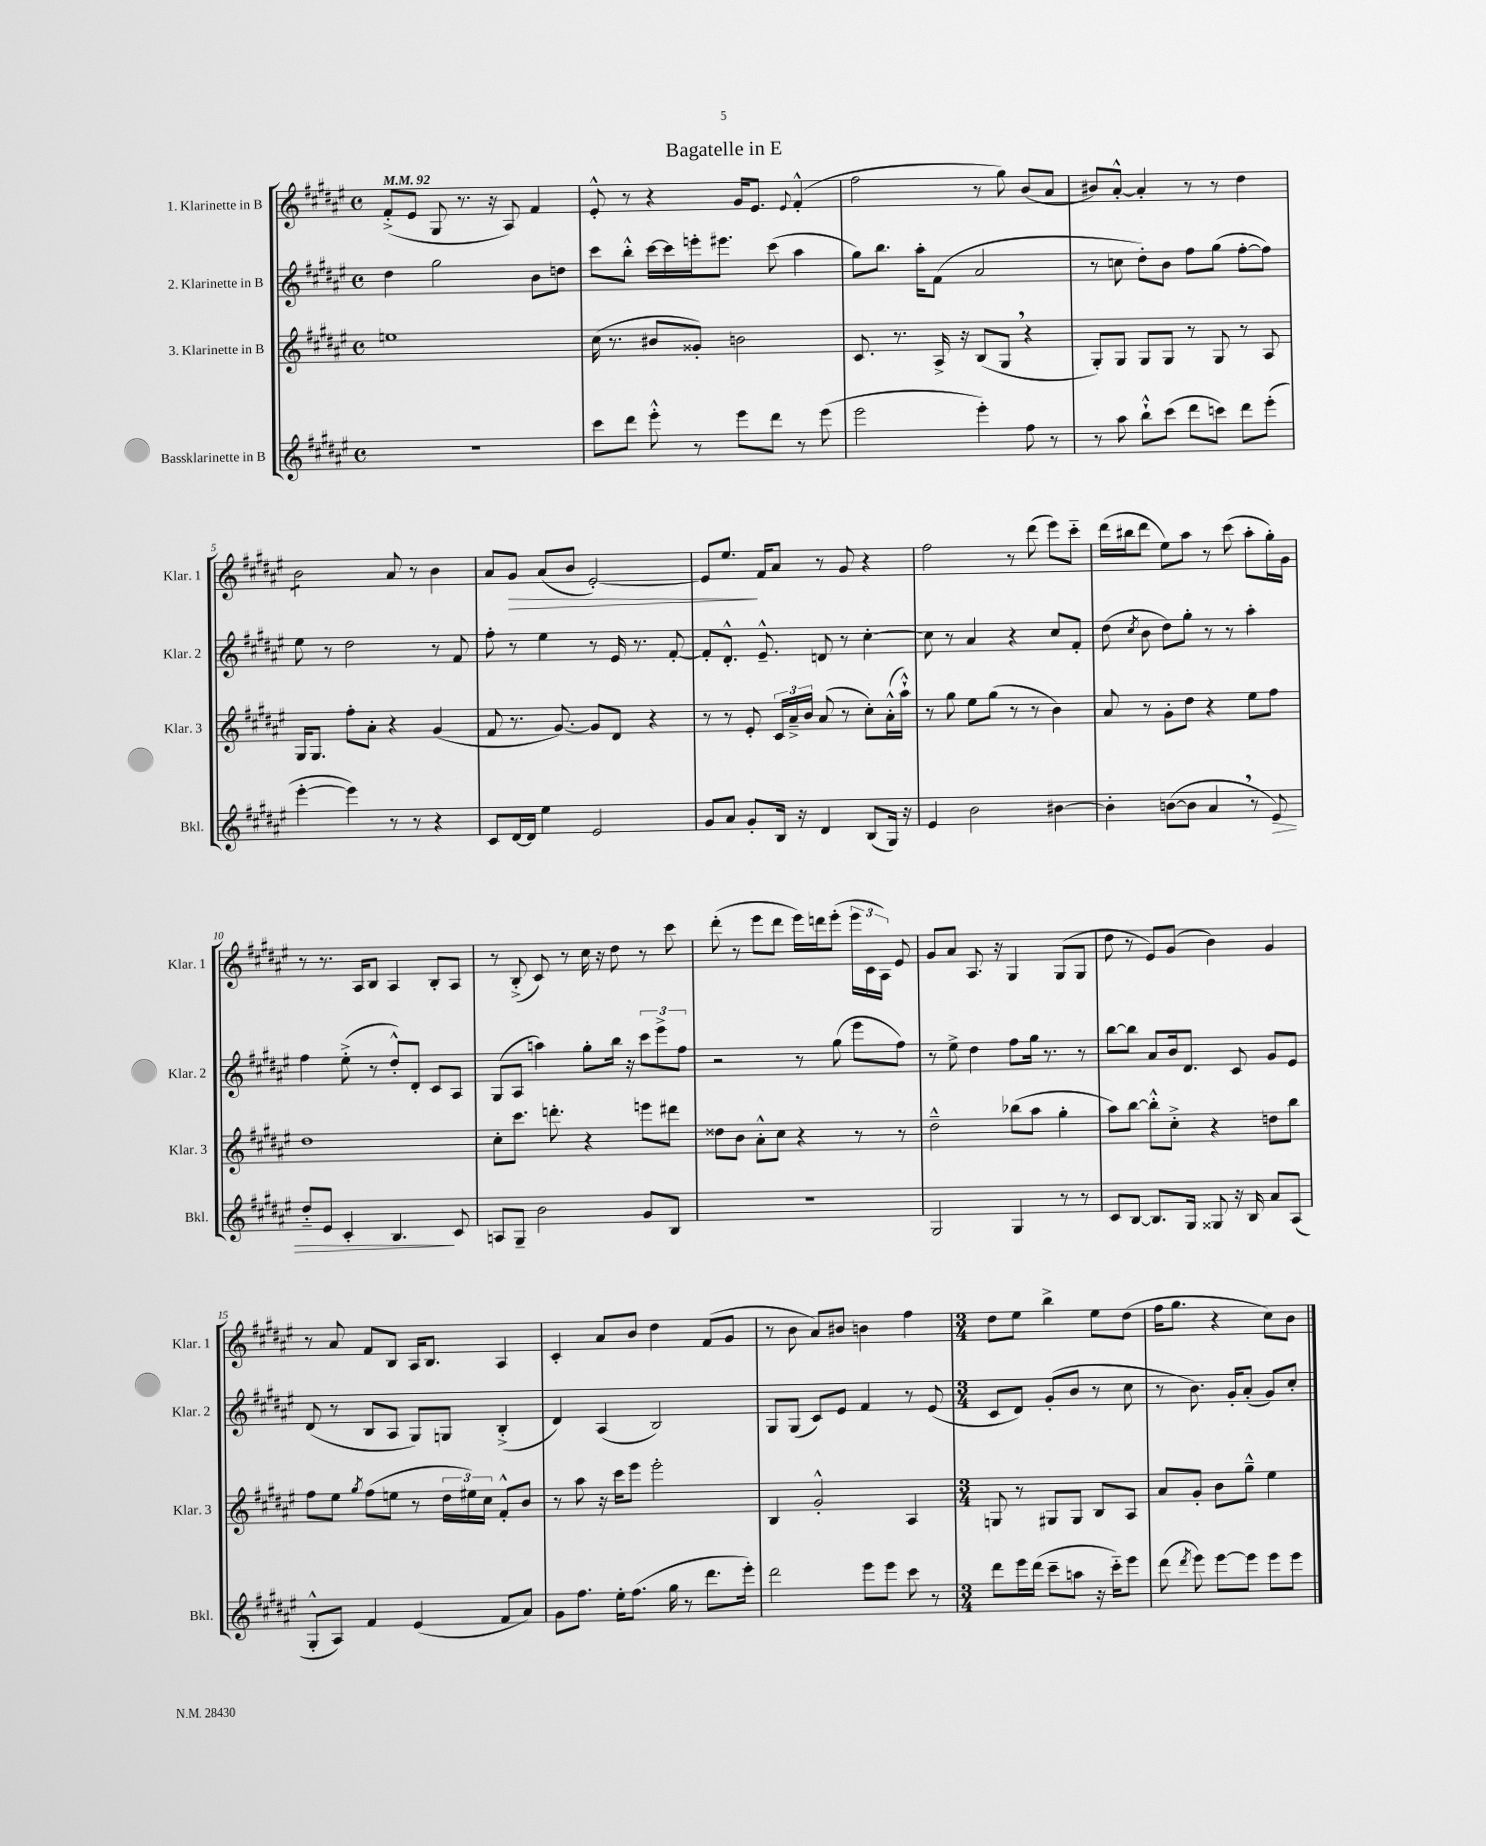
\header { title = "Bagatelle in E" }
<<
\new StaffGroup <<
\new Staff = "s0" \with { instrumentName = "1. Klarinette in B" shortInstrumentName = "Klar. 1" } {
    \clef treble \key fis \major \defaultTimeSignature \time 4/4 \tempo 4 = 92
    \autoBeamOff fis'8[-.->( eis'8] gis8 r8. r16 ais8) fis'4 |
    eis'8-.-^ r8 r4 gis'16[ eis'8.] \appoggiatura { eis'8 } fis'4-.-^( |
    fis''2 r8 gis''8) b'8[( ais'8] |
    bis'8[) ais'8]~-.-^ ais'4-. r8 r8 dis''4 |
    b'2:8 ais'8 r8 b'4 |
    ais'8[ gis'8]\> ais'8[( b'8] eis'2~-.) |
    eis'8[ eis''8.]\! fis'16[ ais'8] r8 gis'8 r4 |
    fis''2 r8 dis'''8( eis'''8[) cis'''8]-_ |
    dis'''16[( bis''16 dis'''8] eis''8[) ais''8] r8 cis'''8( ais''8[-. gis''16-.) gis'16] |
    r8 r8. ais16[ b8] ais4 b8[-. ais8] |
    r8 b8-.->( cis'8) r8 cis''16 r16 dis''8 r8 cis'''8 |
    dis'''8-.( r8 eis'''8[ dis'''8] eis'''16[) d'''16 eis'''8]-.( \tuplet 3/2 { eis'''16[ cis'16 ais16]) } eis'8 |
    gis'8[ ais'8] ais8. r16 gis4 gis8[( gis8] |
    dis''8 r8 eis'8[) gis'8]( b'4) gis'4 |
    r8 ais'8 fis'8[ b8] ais16[ b8.] ais4 |
    cis'4-. ais'8[ b'8] dis''4 fis'8[( gis'8] |
    r8 b'8 ais'8[) bis'8] b'4 fis''4 |
    \numericTimeSignature \time 3/4 dis''8[ eis''8] b''4-> eis''8[ dis''8]( |
    fis''16[ gis''8.] r4 cis''8[) b'8] \bar "|." |
}
\new Staff = "s1" \with { instrumentName = "2. Klarinette in B" shortInstrumentName = "Klar. 2" } {
    \clef treble \key fis \major \defaultTimeSignature \time 4/4
    \autoBeamOff dis''4 gis''2 b'8[ d''8] |
    cis'''8[ b''8]-.-^ cis'''16[~ cis'''16 e'''16-. eis'''8.] cis'''8( ais''4 |
    gis''8[) b''8.] ais''16[-. fis'8]( ais'2 |
    r8 c''8 dis''8[-.) b'8] fis''8[ gis''8]( fis''8[~-. fis''8]) |
    eis''8 r8 dis''2 r8 fis'8 |
    fis''8-. r8 eis''4 r8 eis'16 r8. fis'8~-. |
    fis'8[-. dis'8.]-.-^ eis'8.---^ d'8 r8 cis''4~-. |
    cis''8 r8 ais'4 r4 cis''8[ fis'8]-. |
    dis''8( \acciaccatura { cis''8 } b'8 dis''8[) gis''8]-. r8 r8 ais''4-. |
    fis''4 eis''8-.->( r8 dis''8[-.-^) dis'8]-. cis'8[ ais8] |
    gis8[( ais8] a''4) gis''8[-. b''16] r16 \tuplet 3/2 { cis'''8[ eis'''8-> fis''8] } |
    r2 r8 gis''8( eis'''8[ fis''8]) |
    r8 eis''8-> dis''4 fis''8[ gis''16] r8. r8 |
    b''8[~ b''8] ais'8[ b'16 dis'8.] cis'8 gis'8[ eis'8] |
    dis'8( r8 b8[ ais8] gis8[) g8] b4-.->( |
    dis'4) ais4( b2) |
    gis8[ gis8]( cis'8[) eis'8] fis'4 r8 eis'8( |
    \numericTimeSignature \time 3/4 cis'8[ dis'8]) gis'8[-.( b'8] r8 cis''8 |
    r8 b'8.) gis'16[-. ais'8]-.( gis'8[) cis''8]-. \bar "|." |
}
\new Staff = "s2" \with { instrumentName = "3. Klarinette in B" shortInstrumentName = "Klar. 3" } {
    \clef treble \key fis \major \defaultTimeSignature \time 4/4
    \autoBeamOff e''1 |
    cis''16( r8. bis'8[ gisis'8]-.) b'2 |
    cis'8. r8. ais16-> r16 b8[( gis8] \breathe r4 |
    gis8[-.) gis8] gis8[ gis8] r8 gis8 r8 ais8 |
    gis16[ gis8.] fis''8[-. ais'8]-. r4 gis'4( |
    fis'8 r8. gis'8.~) gis'8[ dis'8] r4 |
    r8 r8 eis'8-. \tuplet 3/2 { cis'16[ ais'16---> b'16] } ais'8( r8 cis''8[-.) ais'16-.-^( ais''16]-!-^) |
    r8 gis''8 eis''8[ gis''8]( r8 r8 b'4) |
    ais'8 r8 gis'8[-. dis''8] r4 eis''8[ fis''8] |
    dis''1 |
    cis''8[-. cis'''8.] d'''8.-. r4 e'''8[ dis'''8] |
    disis''8[ b'8] ais'8[-.-^ cis''8] r4 r8 r8 |
    dis''2---^ bes''8[( ais''8] gis''4-. |
    ais''8[) b''8]~ b''8[-.-^ cis''8]-.-> r4 d''8[ b''8] |
    fis''8[ eis''8] \acciaccatura { gis''8 } fis''8[( e''8] r8 \tuplet 3/2 { dis''16[ eis''16) cis''16] } fis'8[-.-^ b'8] |
    r8 ais''8 r16 cis'''16[ eis'''8] eis'''2-. |
    b4 gis'2-.-^ ais4 |
    \numericTimeSignature \time 3/4 g8 r8 gis8[ gis8] b8[ ais8] |
    ais'8[ gis'8]-. b'8[ gis''8]---^ eis''4 \bar "|." |
}
\new Staff = "s3" \with { instrumentName = "Bassklarinette in B" shortInstrumentName = "Bkl." } {
    \clef treble \key fis \major \defaultTimeSignature \time 4/4
    \autoBeamOff R1 |
    cis'''8[ dis'''8] eis'''8-.-^ r8 eis'''8[ dis'''8] r8 eis'''8( |
    eis'''2 eis'''4-.) fis''8 r8 |
    r8 ais''8 b''8[-!-^ cis'''8]( dis'''8[ c'''8]) dis'''8[ eis'''8]-.( |
    eis'''4~-. eis'''4) r8 r8 r4 |
    cis'8[ dis'16~ dis'16] eis''4 eis'2 |
    gis'8[ ais'8] gis'8[-. b16] r16 dis'4 b8[( gis16]) r16 |
    eis'4 b'2 bis'4~ |
    bis'4-. b'8[~( b'8] ais'4 \breathe r8 eis'8\>) |
    dis''8[-_ eis'8] cis'4-. b4.\! cis'8 |
    a8[ gis8]-- b'2 gis'8[ b8] |
    R1 |
    gis2 gis4 r8 r8 |
    cis'8[ b8]~ b8.[ gis16] gisis8 r16 b16 ais'8[ ais8]( |
    gis8[-.-^ ais8]) fis'4 eis'4( fis'8[ ais'8]) |
    gis'8[ fis''8.] eis''16[-. fis''8.]( gis''16 r8 dis'''8.[ eis'''16]-.) |
    dis'''2 eis'''8[ eis'''8] cis'''8 r8 |
    \numericTimeSignature \time 3/4 dis'''8[ eis'''16 dis'''16]( cis'''8[-- a''8] r16 cis'''16[-_) eis'''8] |
    dis'''8( \acciaccatura { dis'''8 } eis'''8) eis'''8[~ eis'''8] eis'''8[ eis'''8] \bar "|." |
}
>>
>>
